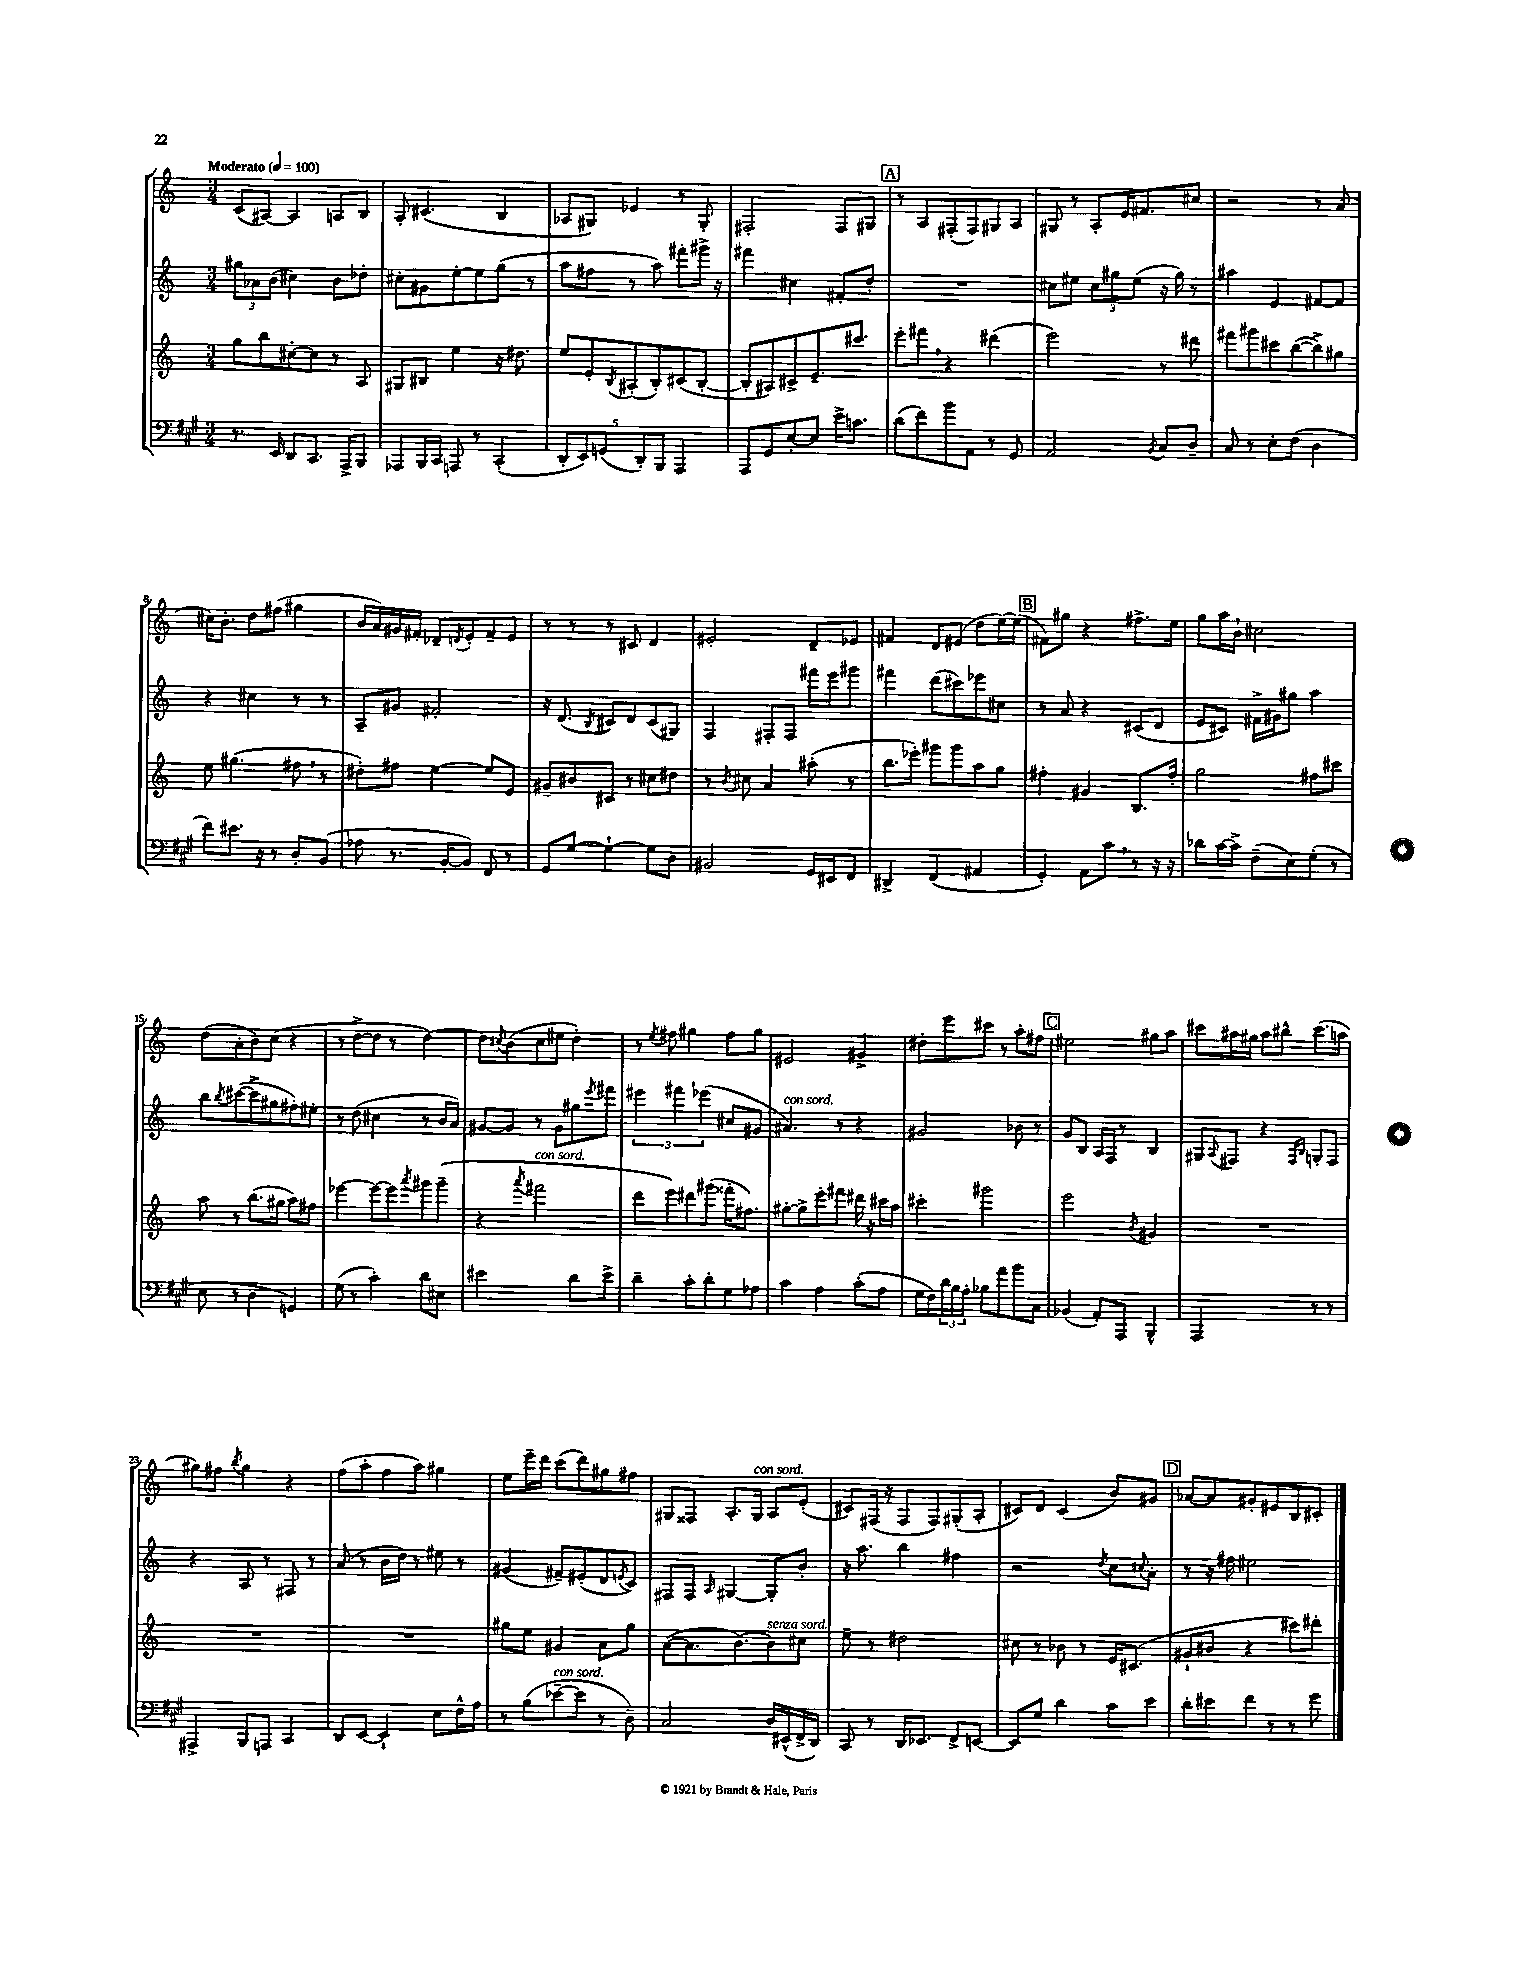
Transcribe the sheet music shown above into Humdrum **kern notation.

**kern	**kern	**kern	**kern
*staff4	*staff3	*staff2	*staff1
*clefF4	*clefG2	*clefG2	*clefG2
*k[f#c#g#]	*k[]	*k[]	*k[]
*M3/4	*M3/4	*M3/4	*M3/4
*MM100	*MM100	*MM100	*MM100
8.r	8gg\L	12gg#\L	(8c/L
.	.	12a-\	.
.	8bb\	.	[8A#/J)
.	.	(12b\J	.
16EE/	.	.	.
8DD/L	[8cc#'\	4cc#\)	4A#/]
8.CC#/J	8cc#\]J	.	.
.	8r	8b\L	8A/L
16AAA^/LK	.	.	.
8BBB/J	8A/	8dd-'\J	8B/J
=	=	=	=
8AAA-/L	8G#/L	8cc#'\L	8A'/
16BBB/L	8B#/J	8g#\	(4.c#/
16CC#/JJ	.	.	.
8AAA/	4ee\	[8ee'\	.
8r	.	8ee\]	.
(4CC#'/	16r	(8gg\J	4B/
.	8.dd#\	.	.
.	.	8r	.
=	=	=	=
10DD'/L	8ee/L	8aa\L	8A-/L
10EE/)	.	.	.
.	8e'/	8ff#\J	8G#/J)
(10GG/	.	.	.
.	8qB/	.	.
.	(8A#'/	8r	4e-/
10DD'/)	.	.	.
.	8B'/)	8aa\)	.
10BBB/J	.	.	.
4AAA/	(8c#/	8fff#'\L	8r
.	[8B'/J	16ggg#^\Jk	8G#'/
.	.	16r	.
=	=	=	=
8AAA/L	8B'/]L	4fff#\	2F#'/
8GG#/	8A#/)	.	.
[8E'/	8c#^/	4cc#\	.
8E/]J	8.e~/	.	.
16e^\LK	.	8f#'/L	8F#/L
8.c\J	8.ccc#/J	.	.
.	.	8dd'/J	8G#/J
=	=	=	=
(8d\L	8eee'\L	2.r	8r
8f#\)	8fff#\J	.	8A/L
8b\	4r	.	(8F#'/
8AA\J	.	.	8F#/)
8r	(4ddd#\	.	8G#/
8GG#/	.	.	8A/J
=	=	=	=
2AA/	2eee\)	8cc#\L	8G#/
.	.	8ee#\J	8r
.	.	12cc#\L	8A'/L
.	.	12gg#\	.
.	.	.	16e/K
.	.	(12ee#\J	.
.	.	.	8.f#/
8qBB/	.	.	.
8C#/L	8r	16r	.
.	.	16gg#\)	.
8D~/J	8ddd#\	8r	8cc#/J
=	=	=	=
8C#/	8fff#\L	4aa#\	2r
8r	8ggg#\	.	.
8E'\L	8ccc#\	4e/	.
(8F#\J	([8bb\	.	.
4D\	8bb^\])	[8f#/L	8r
.	8gg#\J	8f#/]J	(8a/
=	=	=	=
8f#\L)	8ee\	4r	16cc#\LK)
.	.	.	8.b'\J
8.e#\J	(4.gg#\	.	.
.	.	4cc#\	8dd\L
16r	.	.	.
8r	.	.	(8ff#\J
8D'/L	8ff#\	8r	4gg#\
(8BB/J	8r	8r	.
=	=	=	=
8A-\	8dd#'\L)	8A~/L	16b/LL
.	.	.	16a/)
8.r	8ff#\J	8g#/J	16g#/
.	.	.	16f#'/JJ
.	[4ee\	2f#'/	8d-~/L
[16BB'/LK	.	.	.
.	.	.	8qd/
8BB/]J)	.	.	8e'/
8FF#/	8ee/]L	.	8f#~/
8r	8e/J	.	8e/J
=	=	=	=
8GG#/L	8g#~/L	16r	8r
.	.	(8.d/	.
[8G#/J	8b#/	.	8r
.	.	8qB/	.
4G#`\_	8c#/J	8c#/L)	8r
.	8r	8d/	8c#/
8G#\]L	8cc#\L	(8c#/	4d/
8D\J	8dd#\J	8G#/J)	.
=	=	=	=
2BB#/	8r	4F/	2e#'/
.	8qb/	.	.
.	8cc#\	.	.
.	4a/	8F#'/L	.
.	.	8F#/J	.
16GG#/LL	(8aa#'\	16fff#\LL	8d~/L
16EE#/J	.	16eee\J	.
8FF#/J	8r	8ggg#\J	8e-/J
=	=	=	=
4DD#^/	8.bb\L	4fff#\	4f#/
.	16eee-'\Jk)	.	.
(4FF#/	8ggg#\L	(8ddd\L	8d/L
.	8ggg#\	8ccc#\)	(8e#/J
4AA#/	8aa\	8eee-\	8dd\L
.	8gg\J	8cc#\J	[16ee\L)
.	.	.	(16ee\]JJ
=	=	=	=
4GG#'/)	4ff#'\	8r	8f#\L)
.	.	8a/	8gg#\J
8AA\L	4g#/	4r	4r
8c#\J	.	.	.
8r	8.B/L	(8c#/L	8.ff#^\L
16r	.	8d/J	.
16r	16ff#'/Jk	.	16ee\Jk
=	=	=	=
8d-\L	2gg\	8e/L	8gg\L
[16c#\L	.	8c#/J)	16aa\L
16c#^\]JJ	.	.	16b`\JJ
(8F#~\L	.	16f#^\LL	2cc#\
.	.	16g#\J	.
8E\)	.	8gg#\J	.
(8G#'\J	8ff#\L	4aa\	.
8r	8ccc#\J	.	.
=	=	=	=
8E\	8aa\	8bb\L	(8dd\L
.	.	8qbb/	.
8r	8r	([8ccc#\	8a'\
4D\	(8.bb\L	8ccc#^\]	8b\)
.	.	8gg#\	(8cc\J
.	16gg#\Jk	.	.
4GG/)	8aa\L)	8ff#'\)	4r
.	8ff#\J	8ee#'\J	.
=	=	=	=
(8G#\	[4eee-\	8r	8r
8r	.	(8dd\	[8dd^\L
4c#'\)	8eee-\_L	4cc#\	8dd\]J
.	8eee-\]	.	8r
.	8qaaa/	.	.
8d\L	8ggg#\	8r	[4dd\)
8E#\J	(8ggg#~\J	16b/LL	.
.	.	16a/JJ)	.
=	=	=	=
2e#\	4r	[8g#/L	8dd\]L
.	.	.	8qcc#/
.	.	8g#/]J	(8b\
.	8qaaa/	.	.
.	2fff#\	8r	8cc#\
.	.	8g#\L	8ee#\J
8d\L	.	8gg#\	4dd'\)
.	.	8qeee/	.
8e#^\J	.	8fff#\J	.
=	=	=	=
4d~\	8ddd\L	6eee#\	8r
.	.	.	8qee/
.	8eee\)	.	8ff#\
.	.	6fff#\	.
8c#'\L	8ddd#\	.	4gg#\
.	.	(6eee-\	.
8d'\	(8ggg#\J	.	.
8G#\	16fff##'\LK	8cc#/L	8ff#\L
.	8.ff#\J)	.	.
8A-\J	.	8g#/J	8gg#\J
=	=	=	=
4c#\	[8gg#'\L	4.a#/)	2e#/
.	8gg#^\]	.	.
4A\	8eee'\	.	.
.	8fff#\J	8r	.
(8c#'\L	16ddd#\	4r	4g#^/
.	16r	.	.
8A\J	16ccc#\LL	.	.
.	16aa\JJ	.	.
=	=	=	=
16G#\LL	4ccc#'\	2g#/	8dd#'\L
16F#\)	.	.	.
24d\	.	.	8eee\
24B\	.	.	.
24A'\JJ	.	.	.
8B-\L	2ggg#\	.	8ccc#\J
8a\	.	.	8r
8b\	.	8b-\	8aa'\L
8C#\J	.	8r	8ff#\J
=	=	=	=
(4BB-/	2eee\	8g/L	2ee#\
.	.	8B/J	.
8AA'/L)	.	16A/LL	.
.	.	16F/JJ	.
8AAA/J	.	8r	.
.	8qb/	.	.
4BBB^^/	4g#/	4B/	8gg#\L
.	.	.	8aa\J
=	=	=	=
2AAA/	2.r	8G#/L	8ccc#\L
.	.	8qqA/	.
.	.	8F#/J	16aa#\L
.	.	.	16gg#\JJ
.	.	4r	8aa#\L
.	.	.	8bb#^^\J
.	.	16qqF#/LL	.
.	.	16qqB/JJ	.
8r	.	8G'/L	(8.ccc#\L
8r	.	8F#/J	.
.	.	.	16aa\Jk
=	=	=	=
4AAA#^/	2.r	4r	8gg#\L)
.	.	.	8ff#\J
.	.	.	8qbb/
8BBB/L	.	8A/	4gg#\
8AAA/J	.	8r	.
4CC#/	.	8F#/	4r
.	.	8r	.
=	=	=	=
8DD/L	2.r	(8a/	(8ff\L
[8EE/J	.	8r	8aa'\
4EE`/]	.	16b\LL	8ff\
.	.	16dd\JJ)	.
.	.	8r	8aa\J)
8E\L	.	8ee#\	4gg#\
16F#^^\L	.	8r	.
16A\JJ	.	.	.
=	=	=	=
8r	8gg#\L	(4g#/	8ee\L
(8B\L	8ee\J	.	16eee~\L
.	.	.	16ddd\JJ
[8e-~\	4g#/	8f#~/L)	(8ccc\L
8e-\]J	.	(8e#'/	8ddd\)
8r	8a\L	8d/	8gg#\
.	.	8qe/	.
8D~\)	8gg#\J	8c/J)	8ff#\J
=	=	=	=
2C#/	([8a\L	8F#/L	8G#/L
.	8.a\]	8F#/J	8F##/J
.	.	16qqA/	.
.	.	[4G#/	8.A'/L
.	[8.b\)	.	.
.	.	.	16G#/Jk
16D/LL	8b\]	8G#'/]L	8A/L
(16EE#^^/	.	.	.
16FF#^/	8cc#\J	8b'/J	(8e'/J
16DD/JJ)	.	.	.
=	=	=	=
8CC#/	8ee~\	16r	8c#/L)
.	.	8.aa\	.
8r	8r	.	(16F#/Jk
.	.	.	16r
16DD/LK	2dd#\	4bb\	8F#/L
8.EE-/J	.	.	.
.	.	.	8F#/)
8FF#^/L	.	4ff#\	(8G#'/
[8EE/J	.	.	8A'/J
=	=	=	=
8EE/]L	8cc#\	2r	8c#/L)
8G#/J	8r	.	8d/J
4d\	8b-\	.	(4c#/
.	8r	.	.
.	.	8qdd/	.
8c#\L	16e/LK	8cc\L	8b/L)
.	(8.c#/J	.	.
.	.	8qqcc#/	.
8e\J	.	8a'\J	8g#/J
=	=	=	=
8d'\L	8g#`/L	8r	[8a-/L
8e#\	8b#/J	16r	8a-/]
.	.	16ff#\	.
8f#\J	4r	2ee#\	8g#'/
8r	.	.	8e#/
8r	8ccc#\L)	.	8B/
8g#\	8ddd#'\J	.	8c#'/J
==	==	==	==
*-	*-	*-	*-
